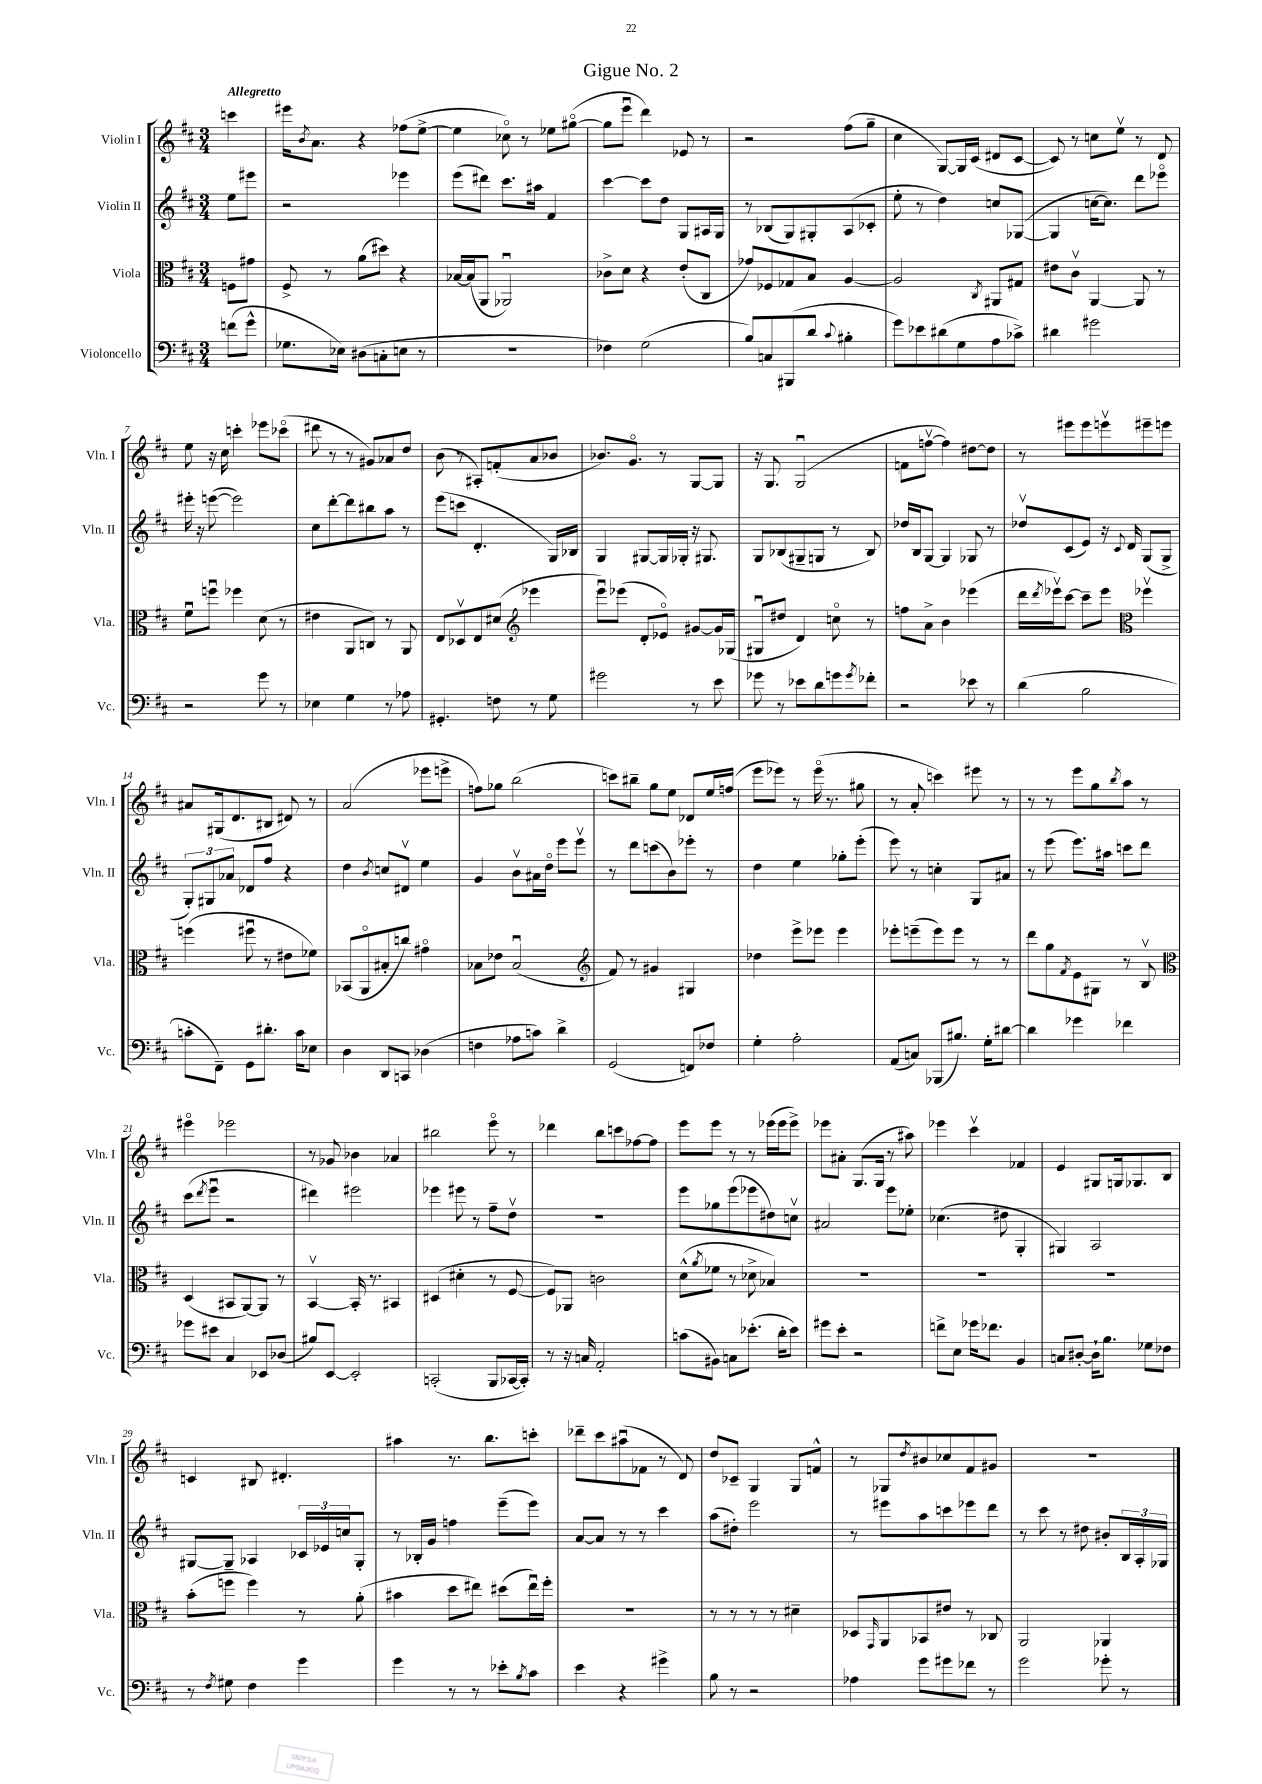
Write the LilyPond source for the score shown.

\header { title = "Gigue No. 2" }
<<
\new StaffGroup <<
\new Staff = "s0" \with { instrumentName = "Violin I" shortInstrumentName = "Vln. I" } {
    \clef treble \key d \major \numericTimeSignature \time 3/4 \partial 4 \tempo "Allegretto"
    c'''4 |
    eis'''16 \acciaccatura { b'8 } a'8. r4 fes''8( e''8~-> |
    e''4 ces''8\flageolet) r8 ees''8 gis''8~\flageolet( |
    gis''8 e'''8\downbow d'''4) ees'8 r8 |
    r2 fis''8( g''8-- |
    cis''4 g8~) g16 cis'16( dis'8 cis'8~ |
    cis'8) r8 c''8 e''8\upbow r8 d'8 |
    e''8 r16 cis''16 c'''4-. ees'''8 ces'''8\flageolet( |
    dis'''8 r8 r8 gis'8) aes'8 d''8 |
    b'8( r8 ais8-.) f'8-.( a'8 bes'8 |
    bes'8.) g'8.\flageolet r8 g8~ g8 |
    r16 g8. g2\downbow( |
    f'8 f''8~\upbow f''4) dis''8~ dis''8 |
    r8 eis'''8 eis'''8 e'''8\upbow eis'''8-- e'''8 |
    ais'8 gis16( d'8. bis8 dis'8) r8 |
    a'2( ees'''8 e'''8-> |
    f''8) ges''8 b''2( |
    c'''8) bis''8-- g''8 e''8 des'8 e''16 f''16( |
    e'''8 ees'''8) r8 ees'''16\flageolet( r8. gis''8 |
    r8 a'8-. c'''4) eis'''8 r8 |
    r8 r8 e'''8 g''8 \acciaccatura { b''8 } a''8 r8 |
    eis'''4\flageolet ees'''2 |
    r8 ges'8 bes'4 aes'4 |
    bis''2 e'''8\flageolet r8 |
    des'''4 b''8 c'''8 fes''8~ fes''8 |
    e'''8 e'''8 r8 r8 ees'''16( ees'''16 ees'''8->) |
    ees'''8 ais'8-. g8.( g16 r8 ais''8) |
    ees'''4 cis'''4\upbow fes'4 |
    e'4 gis8 g16 ges8. b8 |
    c'4 bis8 dis'4.-. |
    ais''4 r8. b''8. c'''8-. |
    des'''8-- cis'''8 ais''8\downbow( fes'8 r8 d'8) |
    d''8 ces'8-- g4 g8 f'8-^ |
    r8 ges8 \acciaccatura { d''8 } bis'8 ces''8 fis'8 gis'8 |
    R2. \bar "|." |
}
\new Staff = "s1" \with { instrumentName = "Violin II" shortInstrumentName = "Vln. II" } {
    \clef treble \key d \major \numericTimeSignature \time 3/4 \partial 4
    e''8 eis'''8 |
    r2 ees'''4 |
    e'''8( dis'''8) cis'''8. ais''16 fis'4 |
    cis'''4~ cis'''8 d''8 g8 ais16 g16 |
    r8 bes8( g8) gis8-. a8( ces'8-. |
    e''8-. r8 d''4) c''8 ges8~( |
    ges4 c''16~ c''8.) d'''8 ees'''8\flageolet |
    eis'''16-. r16 e'''8~( e'''2) |
    cis''8 d'''8~-. d'''8 bis''8 a''8 r8 |
    e'''8( c'''8 d'4.-. g16) bes16 |
    g4 gis8~ gis16 ges16-. r16 gis8. |
    g8 bes8( gis8-- g8 r8 bes8) |
    des''16 b16 g8~ g4 ges8 r8 |
    des''8\upbow cis'8( e'8) r16 \appoggiatura { cis'8 } d'16 g8( g8-> |
    \tuplet 3/2 { g8-.) gis8 aes'8 } des'8 fis''8 r4 |
    d''4 \acciaccatura { b'8 } c''8 dis'8\upbow e''4 |
    g'4 b'8\upbow ais'16 d''16\flageolet e'''8 e'''8\upbow |
    r8 d'''8 c'''8( b'8) ees'''8-. r8 |
    d''4 e''4 ges''8-. e'''8-.( |
    e'''8) r8 c''4-. g8 ais'8 |
    r8 e'''8( e'''8.) ais''16 c'''8 d'''8 |
    cis'''8( \acciaccatura { d'''8 } e'''8\downbow r2 |
    dis'''4) eis'''2 |
    ees'''4 eis'''8 r8 fis''8-- d''8\upbow |
    R2. |
    e'''8 ges''8 e'''8( ees'''8 dis''8) c''8\upbow |
    ais'2 e'''8 ees''8-. |
    ces''4.( dis''8 g4-. |
    gis4) a2 |
    gis8~ gis8-- aes4 \tuplet 3/2 { ces'16 ees'16 c''16 } gis8-. |
    r8 bes16-. g'16 f''4 e'''8--( e'''8) |
    a'8~ a'8 r8 r8 cis'''4 |
    a''8( dis''8-.) e'''2 |
    r8 eis'''8 a''8 c'''8 ees'''8 d'''8 |
    r8 cis'''8 r8 dis''8 bis'8-. \tuplet 3/2 { b16 a16-. ges16 } \bar "|." |
}
\new Staff = "s2" \with { instrumentName = "Viola" shortInstrumentName = "Vla." } {
    \clef alto \key d \major \numericTimeSignature \time 3/4 \partial 4
    f8 gis'8 |
    fis8-> r8 a'8( dis''8) r4 |
    bes16~ bes16( a,8 aes,2\downbow) |
    ces'8-> d'8 r4 e'8-.( cis8 |
    ges'8) fes8 ges8 b8 a4~ |
    a2 \acciaccatura { cis8 } ais,8 gis8 |
    eis'8 cis'8\upbow a,4~ a,8 r8 |
    fis'8\downbow f''8\downbow fes''4 d'8( r8 |
    eis'4 a,8 c8) r8 a,8 |
    e8 des8\upbow e8 dis'8( \clef treble ees'''4 |
    e'''8\downbow) ees'''8( d'8-. ees'8\flageolet) gis'8~ gis'16 ges16( |
    gis8\downbow dis''8 d'4) c''8\flageolet r8 |
    f''8 a'8-> b'4 ees'''4( |
    d'''16 \acciaccatura { d'''8 } ees'''16\upbow) cis'''8~ cis'''8-- ees'''8 \clef alto fes''4\upbow |
    f''4( fis''8\downbow r8 eis'8 fes'8) |
    bes,8( a,8\flageolet bis8-. c''8) gis'4\flageolet |
    bes8 ees'8 bes2\downbow( |
    \clef treble fis'8) r8 gis'4 gis4 |
    des''4 e'''8-> ees'''8 ees'''4 |
    ees'''8-. e'''8--( e'''8) e'''8 r8 r8 |
    d'''8 g''8 \acciaccatura { fis'8 } e'8 gis8 r8 b8\upbow |
    \clef alto d4( bis,8 a,8~) a,8 r8 |
    b,4~\upbow b,16-. r8. bis,4 |
    dis4( dis'4-. r8 fis8~ |
    fis8) aes,8 c'2 |
    d'8-^( \acciaccatura { a'8 } fes'8 r8 des'8-> bes4) |
    R2. |
    R2. |
    R2. |
    b'8-.( f''8 f''4) r8 a'8-.( |
    bis'4 d''8 eis''8) dis''8( eis''16\downbow) fis''16-. |
    R2. |
    r8 r8 r8 r8 dis'4-- |
    des8 \grace { g,16 } a,8 bes,8 eis'8 r8 ces8 |
    a,2 aes,4 \bar "|." |
}
\new Staff = "s3" \with { instrumentName = "Violoncello" shortInstrumentName = "Vc." } {
    \clef bass \key d \major \numericTimeSignature \time 3/4 \partial 4
    f'8( g'8-^ |
    ges8. ees16) dis8( c8-. e8 r8 |
    R2. |
    fes4) g2( |
    b8) c8 bis,,8( d'8 \appoggiatura { cis'8 } bis4-. |
    g'8) ees'8 dis'8( g8 a8 ces'8->) |
    dis'4 gis'2 |
    r2 g'8 r8 |
    ees4 g4 r8 aes8 |
    gis,4.-. f8 r8 g8 |
    gis'2 r8 e'8 |
    ges'8 r8 ees'8 d'8 g'8 \acciaccatura { g'8 } fes'8-. |
    r2 ees'8 r8 |
    d'4( b2 |
    c'8-. fis,8--) g,8 dis'8.-. c'16 ees8 |
    d4 d,8 c,8 des4( |
    f4 aes8 c'8) d'4-> |
    g,2( f,8) fes8 |
    g4-. a2-. |
    a,8( c8) bes,,8( bis8.) g16-. dis'8~ |
    dis'4 ges'4 fes'4 |
    ges'8 eis'8 cis4 ees,8 des8( |
    bis8) e,8~ e,2-. |
    c,2-.( b,,8 ces,16~ ces,16-.) |
    r8 r16 c16 a,2-. |
    c'8( bis,8) c8 ees'8.-.( d'16-. ees'8) |
    gis'8 e'8-. r2 |
    f'8-> e8 ges'16 fes'8. b,4 |
    c8 dis8~-. dis16-! b8. ges8 fes8 |
    r8 \acciaccatura { fis8 } gis8 fis4 g'4 |
    g'4 r8 r8 ees'8-. \acciaccatura { b8 } cis'8 |
    e'4 r4 gis'4-> |
    b8 r8 r2 |
    aes4 g'8 gis'8 fes'8 r8 |
    g'2 ges'8-. r8 \bar "|." |
}
>>
>>
